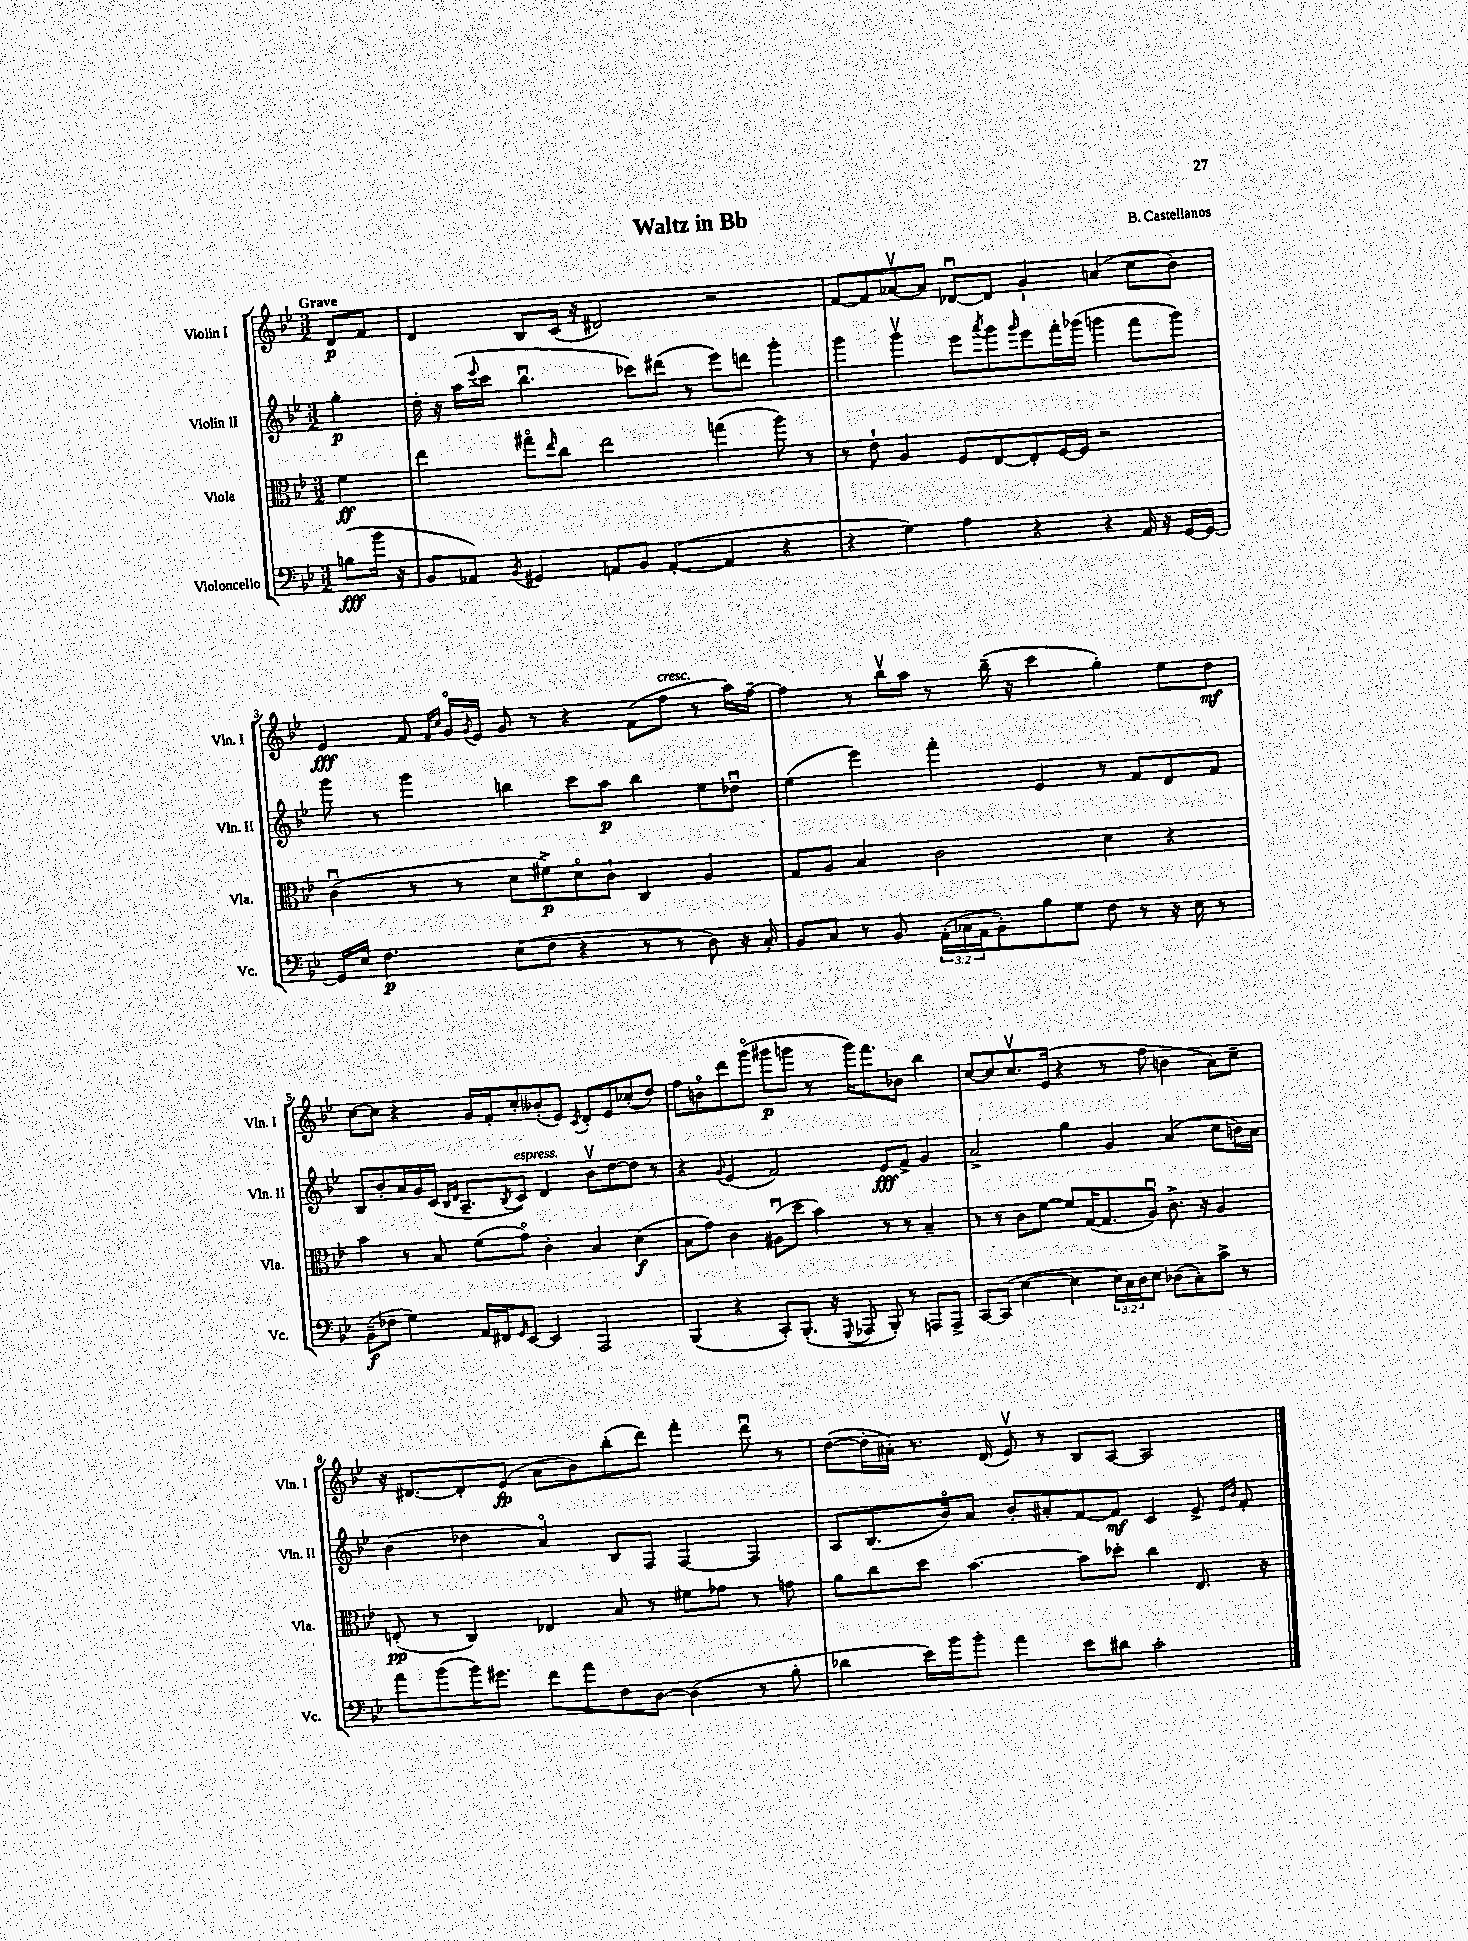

**kern	**dynam	**kern	**dynam	**kern	**dynam	**kern	**dynam
*part4	*part4	*part3	*part3	*part2	*part2	*part1	*part1
*staff4	*staff4	*staff3	*staff3	*staff2	*staff2	*staff1	*staff1
*I"Violoncello	*	*I"Viola	*	*I"Violin II	*	*I"Violin I	*
*I'Vc.	*	*I'Vla.	*	*I'Vln. II	*	*I'Vln. I	*
*clefF4	*	*clefC3	*	*clefG2	*	*clefG2	*
*k[b-e-]	*	*k[b-e-]	*	*k[b-e-]	*	*k[b-e-]	*
*M3/2	*	*M3/2	*	*M3/2	*	*M3/2	*
=	=	=	=	=	=	=	=
!	!	!	!	!	!	!LO:TX:a:B:t=Grave	!
(8Bn\L	fff	4f\	ff	4gg'\	p	8d/L	p
16b-\Jk	.	.	.	.	.	8f/J	.
16r	.	.	.	.	.	.	.
=1	=1	=1	=1	=1	=1	=1	=1
8BB-/L	.	4ee-\	.	16dd'\	.	4d/	.
.	.	.	.	16r	.	.	.
8AA-X/J)	.	.	.	(16aa\LL	.	.	.
.	.	.	.	8qqeee-/	.	.	.
.	.	.	.	16ccc\JJ	.	.	.
8qBB-/	.	.	.	.	.	.	.
4GG#X/	.	8gg#X\L	.	4.bb-u\	.	8B-/L	.
.	.	16qqee-/	.	.	.	.	.
.	.	8cc\J	.	.	.	(16c/Jk	.
.	.	.	.	.	.	16r	.
8AAn/L	.	2ee-\	.	.	.	2d#X/)	.
8BB-/J	.	.	.	8ccc-X\L)	.	.	.
([4AA'/	.	.	.	(8ddd#X\J	.	.	.
.	.	.	.	8r	.	.	.
4AA/]	.	(4ggn\	.	8eee-\L)	.	2r	.
.	.	.	.	8dddn\J	.	.	.
4r	.	8aa\)	.	4ggg'\	.	.	.
.	.	8r	.	.	.	.	.
=2	=2	=2	=2	=2	=2	=2	=2
4r	.	8r	.	4ggg\	.	[8f/L	.
.	.	8e-`\	.	.	.	8f/]	.
4G\)	.	4A/	.	4gggv\	.	[8a-Xv/	.
.	.	.	.	.	.	8a-/J]	.
4A\	.	8F/L	.	8eee-\L	.	[8d-Xu/L	.
.	.	.	.	8qaaa/	.	.	.
.	.	[8E-/	.	8ggg\	.	8d-/J]	.
.	.	.	.	16qqggg/	.	.	.
4r	.	8E-'/]	.	8eee-\	.	4g`/	.
.	.	[16F/L	.	16fff'\L	.	.	.
.	.	16F/JJ]	.	(16ggg-X\JJ	.	.	.
4r	.	2r	.	4gggn\	.	(4an/	.
16AA/	.	.	.	8fff\L	.	8cc\L	.
16r	.	.	.	.	.	.	.
[16GG/LL	.	.	.	8ggg\J)	.	8b-\J)	.
16GG/JJ_	.	.	.	.	.	.	.
!!LO:LB:g=z
=3	=3	=3	=3	=3	=3	=3	=3
16GG/LL]	.	(4cu\	.	8ggg\	.	4e-/	fff
16E-/JJ	.	.	.	.	.	.	.
4.F\	p	.	.	8r	.	.	.
.	.	8r	.	4ggg\	.	8f/	.
.	.	.	.	.	.	16qqf/LL	.
.	.	.	.	.	.	16qqcc/JJ	.
.	.	8r	.	.	.	16g/LL	.
.	.	.	.	.	.	8qg/	.
.	.	.	.	.	.	16e-/JJ	.
(8E-\L	.	8d\L	.	4bbn\	.	8g/	.
8F\J	.	8f#X^\)	p	.	.	8r	.
4r	.	8d\	.	8ccc\L	.	4r	.
.	.	8c`\J	.	8aa\J	p	.	.
8r	.	4C/	.	4bb\	.	(8f\L	.
!	!	!	!	!	!	!LO:TX:a:i:t=cresc.	!
8r	.	.	.	.	.	8ff\J	.
8D\)	.	4A/	.	8ee-\L	.	8r	.
16r	.	.	.	8dd-Xu\J	.	16aa\LL)	.
16C'/	.	.	.	.	.	[16ff~\JJ	.
=4	=4	=4	=4	=4	=4	=4	=4
8BB-/L	.	8G/L	.	(4ee-\	.	4ff\]	.
8C/J	.	8A/J	.	.	.	.	.
8r	.	4B-/	.	4eee-\)	.	8r	.
8BB-/	.	.	.	.	.	16bb-v\LL	.
.	.	.	.	.	.	16aa\JJ	.
(24AA'\LL	.	2c\	.	4fff'\	.	8r	.
24C-X\	.	.	.	.	.	.	.
24AA\J	.	.	.	.	.	.	.
8BB-'\)	.	.	.	.	.	(16bb-~\	.
.	.	.	.	.	.	16r	.
8B-\	.	.	.	4e-/	.	4ccc\	.
8G\J	.	.	.	.	.	.	.
8F\	.	4d\	.	8r	.	4gg'\)	.
8r	.	.	.	8f/L	.	.	.
16r	.	4r	.	8d/	.	8ee-\L	.
16E-\	.	.	.	.	.	.	.
8r	.	.	.	8f/J	.	8dd\J	mf
!!LO:LB:g=z
=5	=5	=5	=5	=5	=5	=5	=5
(8BB-~\L	f	4b-\	.	8B-/L	.	[8cc\L	.
8F-X\J	.	.	.	8b-'/	.	8cc\J]	.
4G\)	.	8r	.	16a/L	.	4r	.
.	.	.	.	16g/	.	.	.
.	.	8B-/	.	(16c/JJ	.	.	.
.	.	.	.	16qqB-/LL	.	.	.
.	.	.	.	16qqd/JJ	.	.	.
.	.	.	.	8.A~/L	.	.	.
16AA/LL	.	(8f\L	.	.	.	16g/LL	.
16FF#X/J	.	.	.	.	.	16f'/J	.
16qqGG/	.	.	.	8qB-/	.	.	.
!	!	!	!	!LO:TX:a:i:t=espress.	!	!	!
[8EE-/J	.	8g\J)	.	8c/J)	.	8cc'/	.
4EE-/]	.	4c'\	.	4d/	.	(8b--X'/	.
.	.	.	.	.	.	8e-/J)	.
.	.	.	.	.	.	8qc/	.
2AAA/	.	4B-/	.	8b-v\L	.	8d'/L	.
.	.	.	.	[8dd\	.	8e-/	.
.	.	(4d\	f	8dd\J]	.	(8cc-X'/	.
.	.	.	.	8r	.	8dd/J)	.
=6	=6	=6	=6	=6	=6	=6	=6
(4BBB-/	.	8B-\L	.	4r	.	8ff\L	.
.	.	8g\J)	.	.	.	8bn\	.
.	.	.	.	8qqg/	.	.	.
4r	.	4c\	.	(4e-/	.	8ddd\	.
.	.	.	.	.	.	(8ggg\J	.
8CC'/L)	.	(8A#Xu\L	.	2f/)	.	8ggg#X\L	p
(8.BBB-'/J	.	8dd\J	.	.	.	8gggn\J	.
.	.	4b-\)	.	.	.	8r	.
16r	.	.	.	.	.	.	.
8qqGGG/	.	.	.	.	.	.	.
8AAA-X/	.	.	.	.	.	16ggg\KL)	.
.	.	.	.	.	.	8.fff\	.
8BBB-'/)	.	8r	.	8e-/L	fff	.	.
8r	.	8r	.	8f^/J	.	8b-X\J	.
8AAAn/L	.	4B-~/	.	4g/	.	4bb-\	.
8AAA^/J	.	.	.	.	.	.	.
=7	=7	=7	=7	=7	=7	=7	=7
[8CC/L	.	8r	.	2a^/	.	[8cc/L	.
(8CC/J]	.	8r	.	.	.	8cc/]	.
[4E-\	.	8c\L	.	.	.	8.ccv/	.
.	.	[8f\J	.	.	.	.	.
.	.	.	.	.	.	(16e-/Jk	.
4E-\]	.	8f/L]	.	4gg\	.	4r	.
.	.	([16G/K	.	.	.	.	.
.	.	8.G/]	.	.	.	.	.
24E-\LL)	.	.	.	4g/	.	8r	.
24C\	.	.	.	.	.	.	.
24D\J	.	.	.	.	.	.	.
8E-\J	.	8Au/J)	.	.	.	8ff\	.
(8D-X\L	.	8.c^\	.	(4a/	.	4bn\	.
8C'\)	.	.	.	.	.	.	.
.	.	16r	.	.	.	.	.
8c^\J	.	4A/	.	8cc\L	.	8a\L)	.
8r	.	.	.	16bn\L)	.	8cc~\J	.
.	.	.	.	16a\JJ	.	.	.
!!LO:LB:g=z
=8	=8	=8	=8	=8	=8	=8	=8
8a\L	.	(8En'/	pp	(4b-\	.	16r	.
.	.	.	.	.	.	[8.d#X/L	.
(8b-\	.	8r	.	.	.	.	.
16b-\K)	.	4C/)	.	4dd-X\	.	8d#'/]	.
8.g#X\J	.	.	.	.	.	.	.
.	.	.	.	.	.	(8e-/J	fp
8f\L	.	4E-X/	.	4a/)	.	8a\L	.
8a\	.	.	.	.	.	8b-\)	.
8F\	.	8B-/	.	8B-/L	.	(8bb-'\	.
[8D\J	.	8r	.	8F/J	.	8ddd\J)	.
(4D\]	.	8f#X\L	.	[4F/	.	4fff'\	.
.	.	8g-X\J	.	.	.	.	.
8r	.	8r	.	4F/]	.	8dddu\	.
8B-'\	.	8gn\	.	.	.	8r	.
=9	=9	=9	=9	=9	=9	=9	=9
4d-X\	.	8a\L	.	8A/L	.	([8dd\L	.
.	.	8cc\	.	(8.B-/	.	16dd'\L]	.
.	.	.	.	.	.	16a#X'\JJ)	.
16e-\LL)	.	8dd\J	.	.	.	8.r	.
16b-\J	.	.	.	16b-/k)	.	.	.
8b-'\J	.	[4.b-\	.	8a/J	.	.	.
.	.	.	.	.	.	(16d/	.
4a\	.	.	.	8b-'/L	.	8e-v/)	.
.	.	.	.	8a#X'/	.	8r	.
8e-\L	.	8b-\L]	.	[8f/	.	8B-/L	.
8d#X\J	.	8dd-X'\J	.	8f/J]	mf	[8A/J	.
2c'\	.	4cc\	.	4c/	.	2A/]	.
.	.	8.E-/	.	8e-^/	.	.	.
.	.	.	.	16qqe-/LL	.	.	.
.	.	.	.	16qqb-/JJ	.	.	.
.	.	.	.	8f'/	.	.	.
.	.	16r	.	.	.	.	.
==	==	==	==	==	==	==	==
*-	*-	*-	*-	*-	*-	*-	*-
